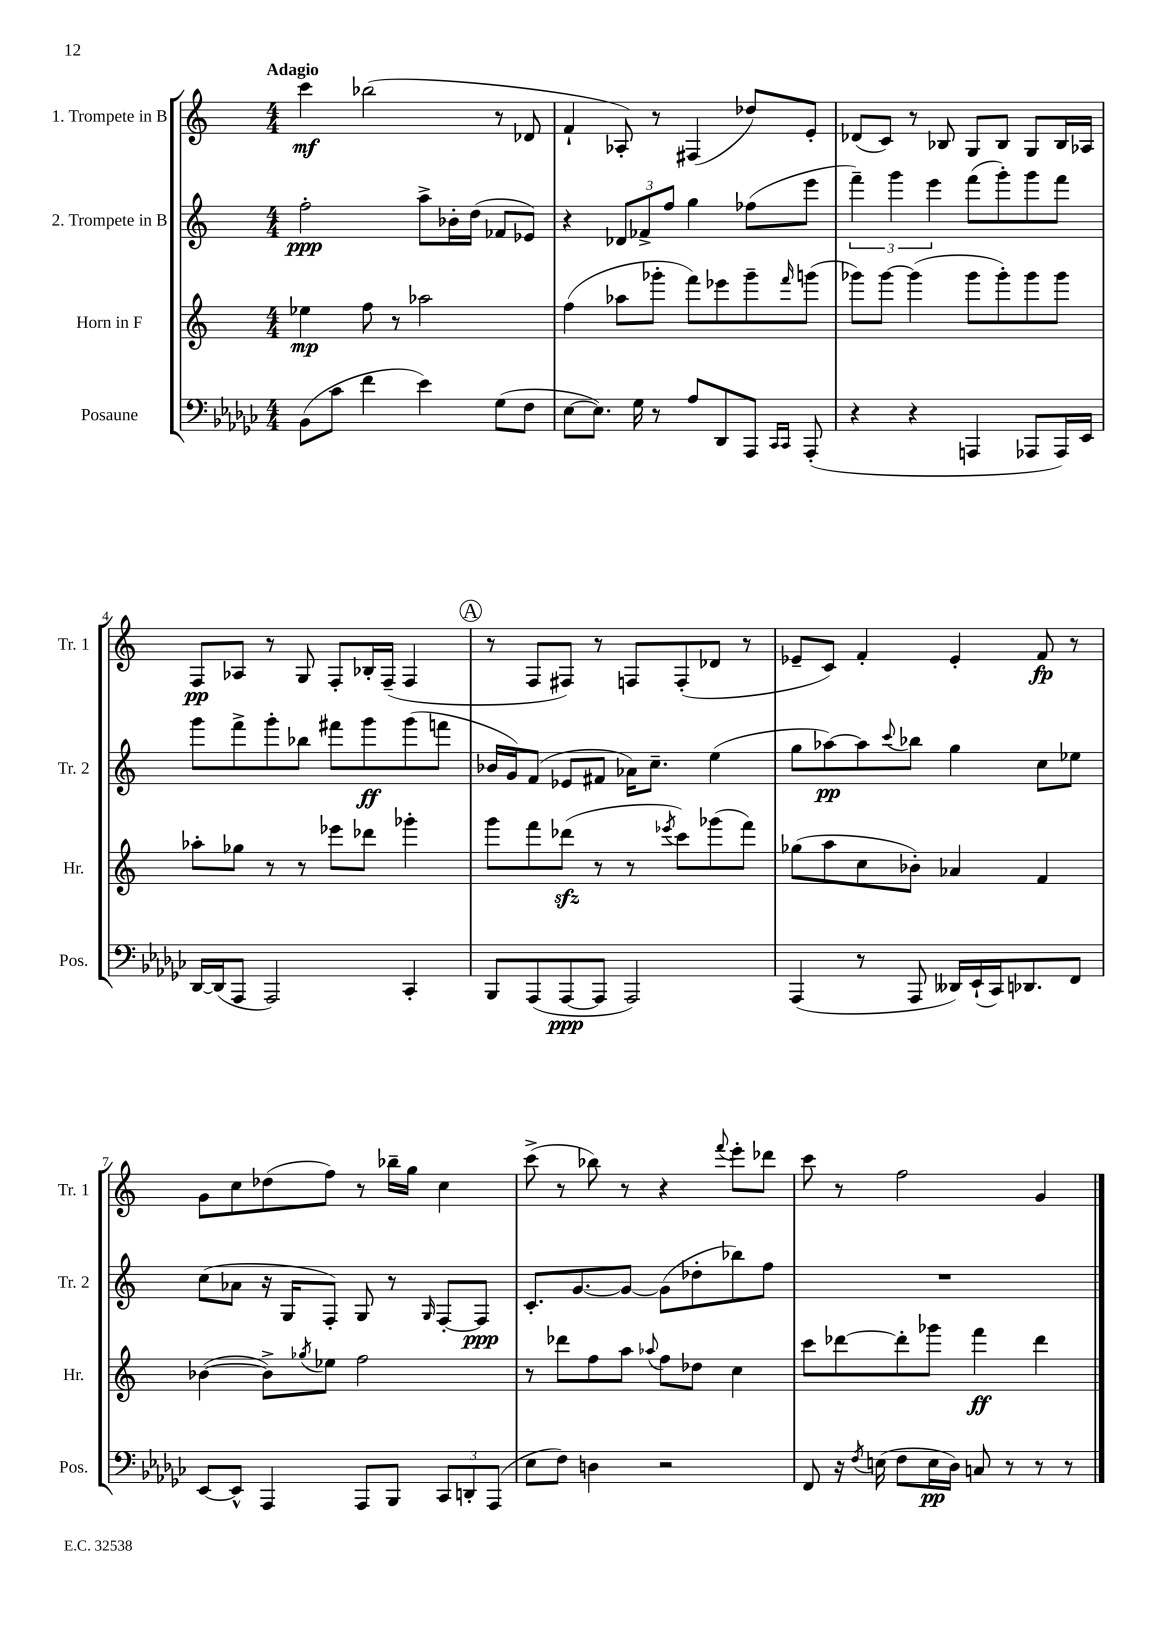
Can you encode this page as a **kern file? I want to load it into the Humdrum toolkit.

**kern	**dynam	**kern	**dynam	**kern	**dynam	**kern	**dynam
*part4	*part4	*part3	*part3	*part2	*part2	*part1	*part1
*staff4	*staff4	*staff3	*staff3	*staff2	*staff2	*staff1	*staff1
*I"Posaune	*	*I"Horn in F	*	*I"2. Trompete in B	*	*I"1. Trompete in B	*
*I'Pos.	*	*I'Hr.	*	*I'Tr. 2	*	*I'Tr. 1	*
*clefF4	*	*clefG2	*	*clefG2	*	*clefG2	*
*k[b-e-a-d-g-c-]	*	*k[]	*	*k[]	*	*k[]	*
*M4/4	*	*M4/4	*	*M4/4	*	*M4/4	*
=1	=1	=1	=1	=1	=1	=1	=1
!	!	!	!	!	!	!LO:TX:a:B:t=Adagio	!
(8BB-\L	.	4ee-X\	mp	2ff'\	ppp	4ccc\	mf
8c-\J	.	.	.	.	.	.	.
4f\	.	8ff\	.	.	.	(2bb-X\	.
.	.	8r	.	.	.	.	.
4e-\)	.	2aa-X\	.	8aa^\L	.	.	.
.	.	.	.	16b-X'\L	.	.	.
.	.	.	.	(16dd\JJ	.	.	.
(8G-\L	.	.	.	8f-X/L	.	8r	.
8F\J	.	.	.	8e-X/J)	.	8d-X/	.
=2	=2	=2	=2	=2	=2	=2	=2
[8E-\L	.	(4ff\	.	4r	.	4f`/	.
8.E-\J])	.	.	.	.	.	.	.
.	.	8aa-X\L	.	12d-X/L	.	8A-X'/)	.
16G-\	.	.	.	.	.	.	.
.	.	.	.	12f-X^/	.	.	.
8r	.	8ggg-X'\J	.	.	.	8r	.
.	.	.	.	12ff/J	.	.	.
8A-/L	.	8fff\L)	.	4gg\	.	(4F#X/	.
8DD-/	.	8eee-X\	.	.	.	.	.
8AAA-/J	.	8ggg-~\	.	(8ff-X\L	.	8dd-X/L)	.
16qqCC-/LL	.	.	.	.	.	.	.
16qqCC-/JJ	.	16qqfff/	.	.	.	.	.
(8AAA-'/	.	(8gggn\J	.	8eee\J	.	8e'/J	.
=3	=3	=3	=3	=3	=3	=3	=3
4r	.	8ggg-X\L)	.	6fff~\)	.	(8d-X/L	.
.	.	[8ggg-\J	.	.	.	8c/J)	.
.	.	.	.	6ggg\	.	.	.
4r	.	(4ggg-\]	.	.	.	8r	.
.	.	.	.	6eee\	.	.	.
.	.	.	.	.	.	8B-X/	.
4AAAn/	.	8ggg-\L	.	(8fff\L	.	8G/L	.
.	.	8ggg-'\)	.	8ggg'\)	.	8B-/J	.
8AAA-X/L	.	8ggg-\	.	8ggg\	.	8G/L	.
16AAA-/L)	.	8ggg-\J	.	8fff\J	.	16B-/L	.
16EE-/JJ	.	.	.	.	.	16A-X/JJ	.
!!LO:LB:g=z
=4	=4	=4	=4	=4	=4	=4	=4
[16DD-/LL	.	8aa-X'\L	.	8ggg\L	.	8F/L	pp
(16DD-/J]	.	.	.	.	.	.	.
8AAA-/J	.	8gg-X\J	.	8fff^\	.	8A-X/J	.
2AAA-/)	.	8r	.	8ggg'\	.	8r	.
.	.	8r	.	8bb-X\J	.	8G/	.
.	.	8eee-X\L	.	8fff#X\L	.	8F'/L	.
.	.	8ddd-X\J	.	8ggg\	ff	16B-X'/L	.
.	.	.	.	.	.	(16F~/JJ	.
4CC-'/	.	4ggg-X'\	.	(8ggg\	.	4F/	.
.	.	.	.	8fffn\J	.	.	.
!!LO:REH:place=s1:t=A
=5	=5	=5	=5	=5	=5	=5	=5
8BBB-/L	.	8ggg\L	.	16b-X/LL	.	8r	.
.	.	.	.	16g/J)	.	.	.
(8AAA-/	.	8fff\	.	(8f/J	.	8F/L	.
[8AAA-/	ppp	(8ddd-Xzz\J	.	8e-X/L	.	8F#X/J)	.
8AAA-/J]	.	8r	.	8f#X/J	.	8r	.
2AAA-/)	.	8r	.	16a-X\KL)	.	8Fn/L	.
.	.	.	.	8.cc~\J	.	.	.
.	.	8qeee-X/	.	.	.	.	.
.	.	8ccc\L)	.	.	.	(8F'/	.
.	.	(8ggg-X\	.	(4ee\	.	8d-X/J	.
.	.	8fff\J)	.	.	.	8r	.
=6	=6	=6	=6	=6	=6	=6	=6
(4AAA-/	.	(8gg-X\L	.	8gg\L	.	8e-X~/L	.
.	.	8aa\	.	[8aa-X\)	pp	8c/J)	.
8r	.	8cc\	.	8aa-\]	.	4f'/	.
.	.	.	.	8qqccc/	.	.	.
8AAA-/	.	8b-X'\J)	.	8bb-X\J	.	.	.
16DD--X/LL)	.	4a-X/	.	4gg\	.	4e-'/	.
(16EE-`/	.	.	.	.	.	.	.
16CC-/J)	.	.	.	.	.	.	.
8.DD-X/	.	.	.	.	.	.	.
.	.	4f/	.	8cc\L	.	8f/	fp
8FF/J	.	.	.	8ee-X\J	.	8r	.
!!LO:LB:g=z
=7	=7	=7	=7	=7	=7	=7	=7
[8EE-/L	.	([4b-X\	.	(8cc\L	.	8g\L	.
8EE-^^/J]	.	.	.	8a-X\J	.	8cc\	.
4AAA-/	.	8b-^\L])	.	16r	.	(8dd-X\	.
.	.	.	.	16G/KL	.	.	.
.	.	8qgg-X/	.	.	.	.	.
.	.	8ee-X\J	.	8F'/J)	.	8ff\J)	.
8AAA-/L	.	2ff\	.	8G/	.	8r	.
8BBB-/J	.	.	.	8r	.	16bb-X~\LL	.
.	.	.	.	.	.	16gg\JJ	.
.	.	.	.	16qqG/	.	.	.
12CC-/L	.	.	.	[8F'/L	.	4cc\	.
12DDn'/	.	.	.	.	.	.	.
.	.	.	.	8F/J]	ppp	.	.
(12AAA-/J	.	.	.	.	.	.	.
=8	=8	=8	=8	=8	=8	=8	=8
8E-\L	.	8r	.	8.c'/L	.	(8ccc^\	.
8F\J)	.	8ddd-X\L	.	.	.	8r	.
.	.	.	.	[8.g/	.	.	.
4Dn\	.	8ff\	.	.	.	8bb-X\)	.
.	.	8aa\J	.	8g/J_	.	8r	.
.	.	8qqaa-X/	.	.	.	.	.
2r	.	8ff\L	.	(8g\L]	.	4r	.
.	.	8dd-X\J	.	8dd-X'\	.	.	.
.	.	.	.	.	.	8qqfff/	.
.	.	4cc\	.	8bb-X\)	.	8eee'\L	.
.	.	.	.	8ff\J	.	8ddd-X\J	.
=9	=9	=9	=9	=9	=9	=9	=9
8FF/	.	8ccc\L	.	1r	.	8ccc\	.
16r	.	[8ddd-X\	.	.	.	8r	.
8qF/	.	.	.	.	.	.	.
(16En\	.	.	.	.	.	.	.
8F\L	.	8ddd-'\]	.	.	.	2ff\	.
16E\L	pp	8ggg-X\J	.	.	.	.	.
16D-\JJ)	.	.	.	.	.	.	.
8Cn/	.	4fff\	ff	.	.	.	.
8r	.	.	.	.	.	.	.
8r	.	4ddd-\	.	.	.	4g/	.
8r	.	.	.	.	.	.	.
==	==	==	==	==	==	==	==
*-	*-	*-	*-	*-	*-	*-	*-
